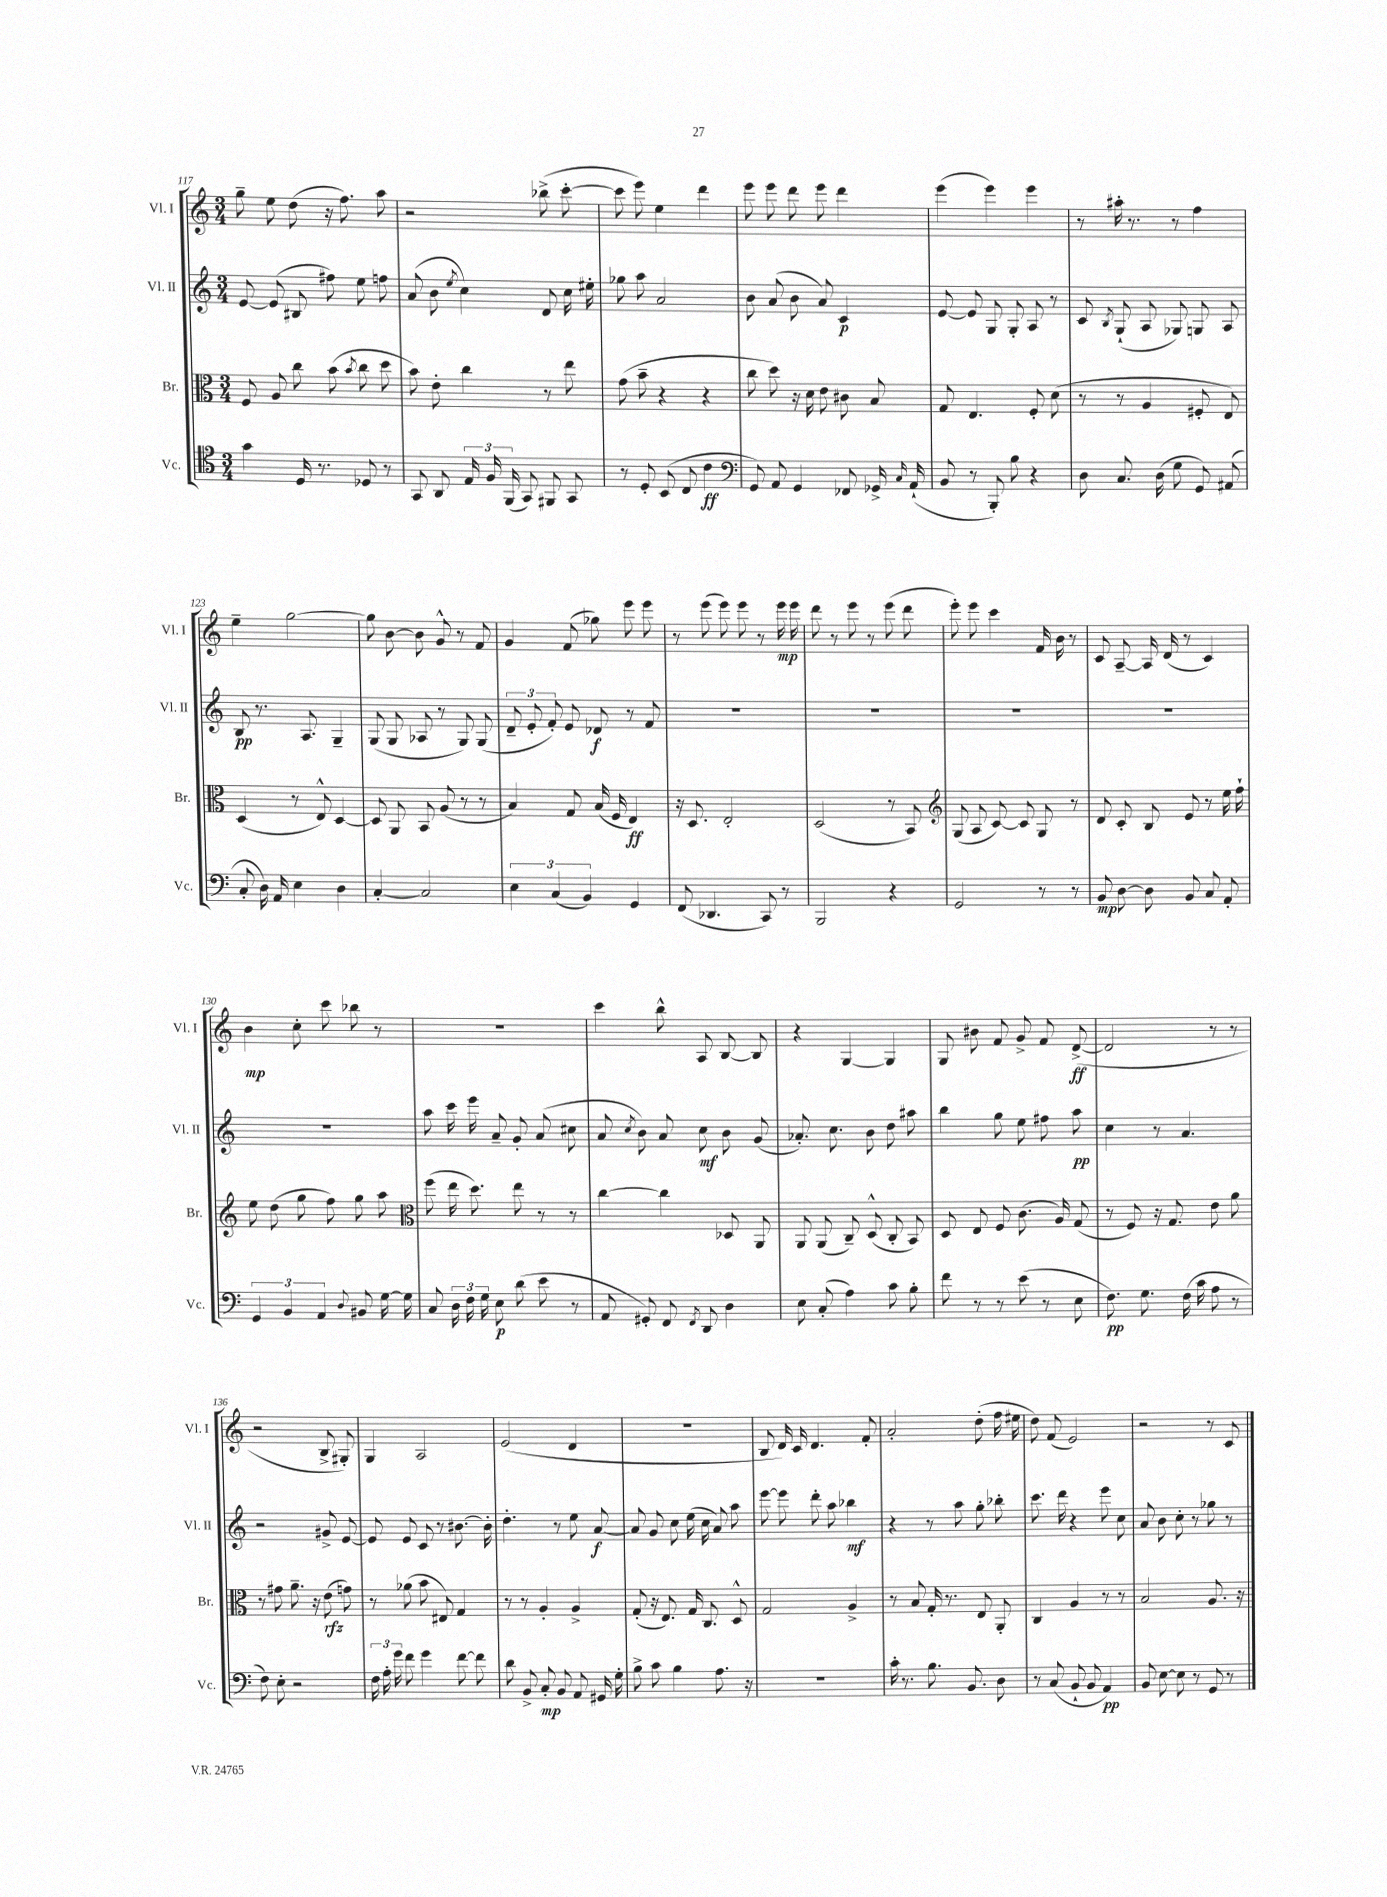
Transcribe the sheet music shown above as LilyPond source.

<<
\new StaffGroup <<
\new Staff = "s0" \with { instrumentName = "Vl. I" shortInstrumentName = "Vl. I" } {
    \clef treble \key c \major \numericTimeSignature \time 3/4
    \autoBeamOff g''8-- e''8 d''8( r16 f''8.) a''8 |
    r2 bes''8->( c'''8~-. |
    c'''8 e'''8) e''4 d'''4 |
    e'''8 e'''8 d'''8 e'''8 d'''4 |
    e'''4( e'''4) e'''4 |
    r8 ais''16-. r8. r8 f''4 |
    e''4-- g''2~ |
    g''8 b'8~ b'8 g'8-^ r8 f'8 |
    g'4 f'8( ges''8) e'''8 e'''8 |
    r8 e'''8( e'''8) e'''8 r8 e'''16\mp e'''16 |
    d'''8 r8 e'''8 r8 e'''8( d'''8 |
    e'''8-.) e'''8 c'''4 f'16 b'16 r8 |
    c'8 a8~-- a16 d'16( r8 c'4) |
    b'4\mp c''8-. c'''8 bes''8 r8 |
    R2. |
    c'''4 b''8-^ a8 b8~ b8 |
    r4 g4~ g4 |
    g8 bis'8 f'8 g'8-> f'8 d'8~->\ff( |
    d'2 r8 r8 |
    r2 b8-> gis8-.) |
    g4 a2 |
    e'2( d'4 |
    R2. |
    b8 d'16) c'16 d'4. f'8-. |
    a'2-. d''8-.( f''16 eis''16 |
    d''8) f'8( e'2) |
    r2 r8 c'8 \bar "|." |
}
\new Staff = "s1" \with { instrumentName = "Vl. II" shortInstrumentName = "Vl. II" } {
    \clef treble \key c \major \numericTimeSignature \time 3/4
    \autoBeamOff e'8~ e'8( bis8 fis''8) e''8 f''8 |
    a'8( b'8 \acciaccatura { e''8 } c''4) d'8 c''16 eis''16-. |
    ges''8 a''8 a'2 |
    b'8 a'8( b'8 a'8) c'4\p |
    e'8~ e'8 g8 g8-. a8 r8 |
    c'8 \acciaccatura { b8 } g8-!( a8 ges8) g8 a8 |
    b8\pp r8. a8. g4-- |
    g8( g8 aes8 r8 g8) g8( |
    \tuplet 3/2 { d'8-- e'8-. f'8-.) } e'8 des'8\f r8 f'8 |
    R2. |
    R2. |
    R2. |
    R2. |
    R2. |
    a''8 c'''16 e'''16 a'8-- g'8-. a'8( cis''8 |
    a'8 \acciaccatura { c''8 } b'8) a'8 c''8\mf b'8 g'8( |
    aes'8.-.) c''8. b'8 d''8 ais''8 |
    b''4 g''8 e''8 fis''8 a''8\pp |
    c''4 r8 a'4. |
    r2 gis'8-> e'8~ |
    e'8 e'8 c'8 r8 bis'8.~ bis'16-. |
    d''4.-. r8 e''8 a'8~\f |
    a'8 g'8 c''8 e''16( c''16 a'8) a''8 |
    e'''8~ e'''8 d'''8-. a''8 bes''4\mf |
    r4 r8 a''8 g''8-. bes''8-. |
    c'''8. d'''16 r4 e'''8 c''8 |
    a'8 b'8 c''8-. r8 ges''8 r8 \bar "|." |
}
\new Staff = "s2" \with { instrumentName = "Br." shortInstrumentName = "Br." } {
    \clef alto \key c \major \numericTimeSignature \time 3/4
    \autoBeamOff f8 a8 c''8 b'8( \acciaccatura { b'8 } c''8 d''8 |
    b'8) e'8-. c''4 r8 e''8 |
    g'8( b'8-- r4 r4 |
    c''8 d''8) r16 d'16 e'8 cis'8 b8 |
    g8 e4. f8-. d'8( |
    r8 r8 a4 fis8-. e8) |
    d4( r8 e8-^) d4~ |
    d8 a,8 b,8 a8( r8 r8 |
    b4) g8 b16( f16 e4\ff) |
    r16 d8. e2-. |
    d2( r8 b,8) |
    \clef treble g8( a8 c'8~) c'8 g8 r8 |
    d'8 c'8-. b8 e'8 r8 e''16 f''16-! |
    e''8 d''8( g''8 f''8) g''8 a''8 |
    \clef alto f''8( e''16 d''8.) e''8 r8 r8 |
    c''4~ c''4 des8 a,8 |
    a,8 a,8( c8--) d8-^( c8-. b,8) |
    d8 e8 f8 c'8.( a16) g8( |
    r8 f8) r16 g8. e'8 a'8 |
    r8 gis'8 a'8.-- r16 e'8\rfz( g'8) |
    r8 aes'8( b'8 eis8) g4 |
    r8 r8 a4-. a4-> |
    g8-.( r16 e8.) g16 c8. d8-^ |
    g2 a4-> |
    r8 b8 g16-. r8. e8 a,8-. |
    c4 a4 r8 r8 |
    b2 a8. r16 \bar "|." |
}
\new Staff = "s3" \with { instrumentName = "Vc." shortInstrumentName = "Vc." } {
    \clef tenor \key c \major \numericTimeSignature \time 3/4
    \autoBeamOff g'4 d16 r8. des8 r8 |
    g,8 a,8 \tuplet 3/2 { e16 f16 f,16( } g,8) fis,8 g,8 |
    r8 d8-. b,8( c8 c'4\ff |
    \clef bass g,8) a,8 g,4 fes,8 ges,16-> \grace { c16 } a,16-!( |
    b,8 r8 b,,8-.) b8 r4 |
    d8 c8. d16( g8 g,8) ais,8( |
    c8-. d16) a,16 e4 d4 |
    c4~-. c2 |
    \tuplet 3/2 { e4 c4( b,4) } g,4 |
    f,8( des,4. c,8) r8 |
    b,,2 r4 |
    g,2 r8 r8 |
    b,8\mp d8~ d8 b,8 c8 a,8-. |
    \tuplet 3/2 { g,4 b,4 a,4 } \appoggiatura { d8 } bis,8 g16~ g16 |
    c8 \tuplet 3/2 { d16 f16 g16 } e8\p d'8( e'8 r8 |
    a,8 gis,8-.) f,8 \acciaccatura { f,8 } d,8 d4 |
    e8 c8-.( a4) c'8 b8-. |
    f'8 r8 r8 e'8( r8 e8 |
    f8.\pp) g8. f16( c'16 a8 r8 |
    f8) e8-. r2 |
    \tuplet 3/2 { f16 a16-. g'16 } f'8 g'4 f'8~ f'8 |
    d'8 b,8-> c8-.\mp b,8 a,8 gis,16 g16-. |
    b8-> c'8 b4 a8. r16 |
    R2. |
    c'16-. r8. b8. b,8. d8 |
    r8 c8( b,8-! b,8 a,4\pp) |
    b,8 e8~ e8 r8 g,8 r8 \bar "|." |
}
>>
>>
\layout { \context { \Score currentBarNumber = #117 } }
